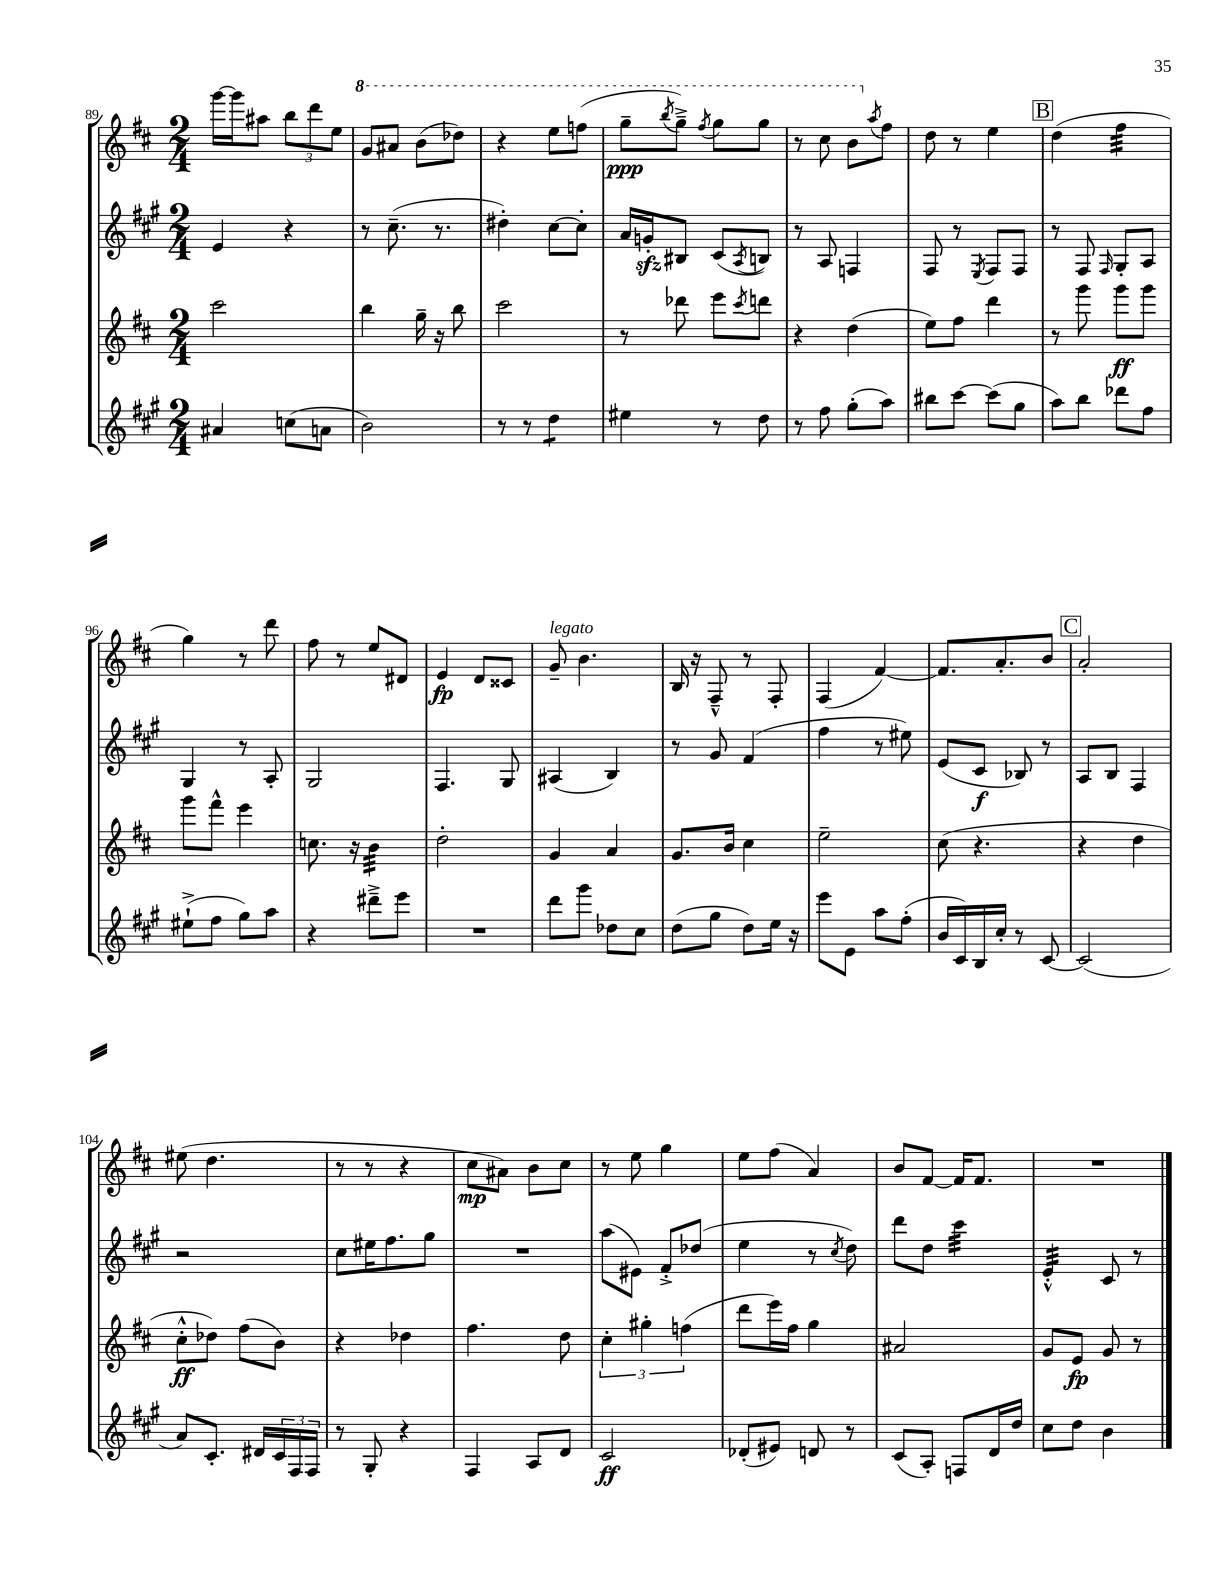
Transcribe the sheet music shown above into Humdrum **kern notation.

**kern	**kern	**kern	**kern
*staff4	*staff3	*staff2	*staff1
*clefG2	*clefG2	*clefG2	*clefG2
*k[f#c#g#]	*k[f#c#]	*k[f#c#g#]	*k[f#c#]
*M2/4	*M2/4	*M2/4	*M2/4
4a#	2ccc#	4e	[16ggg
.	.	.	16ggg]
.	.	.	8aa#
(8cc	.	4r	12bb
.	.	.	12ddd
8a	.	.	.
.	.	.	12ee
=	=	=	=
2b)	4bb	8r	8gg
.	.	(8.cc#~	8aa#
.	16gg~	.	(8bb
.	16r	8.r	.
.	8bb	.	8ddd-)
=	=	=	=
8r	2ccc#	4dd#')	4r
8r	.	.	.
4dd	.	[8cc#	8eee
.	.	8cc#']	(8fff
=	=	=	=
4ee#	8r	16a	8ggg~
.	.	16g'	.
.	.	.	8qbbb
.	8ddd-	8B#	8ggg~^)
.	.	.	8qfff#
8r	8eee	(8c#	8ggg
.	8qccc#	8qA	.
8dd	8ddd	8B)	8ggg
=	=	=	=
8r	4r	8r	8r
8ff#	.	8A	8ccc#
(8gg#'	(4dd	4F	8bb
.	.	.	8qaa
8aa)	.	.	8ff#
=	=	=	=
8bb#	8ee)	8F#	8dd
[8ccc#	8ff#	8r	8r
.	.	8qE	.
(8ccc#]	4ddd	8F#	4ee
8gg#	.	8F#	.
=	=	=	=
8aa)	8r	8r	(4dd
8bb	8ggg	8F#	.
.	.	16qqF#	.
8ddd-	8ggg	8G#'	4ff#
8ff#	8ggg	8A	.
=	=	=	=
(8ee#`^	8ggg	4G#	4gg)
8ff#	8fff#^^	.	.
8gg#)	4eee	8r	8r
8aa	.	8A'	8ddd
=	=	=	=
4r	8.cc	2G#	8ff#
.	.	.	8r
.	16r	.	.
8ddd#~^	4b	.	8ee
8eee	.	.	8d#
=	=	=	=
2r	2dd'	4.F#	4e
.	.	.	8d
.	.	8G#	8c##
=	=	=	=
8ddd	4g	(4A#	8g~
8ggg#	.	.	4.b
8dd-	4a	4B)	.
8cc#	.	.	.
=	=	=	=
(8dd	8.g	8r	16B
.	.	.	16r
8gg#	.	8g#	8F#~^^
.	16b	.	.
8dd)	4cc#	(4f#	8r
16ee	.	.	8F#'
16r	.	.	.
=	=	=	=
8eee	2ee~	4ff#	(4F#
8e	.	.	.
8aa	.	8r	[4f#)
(8ff#'	.	8ee#)	.
=	=	=	=
16b	(8cc#	(8e	8.f#]
16c#)	.	.	.
16B	4.r	8c#	.
16cc#'	.	.	8.a'
8r	.	8B-)	.
[8c#	.	8r	8b
=	=	=	=
(2c#]	4r	8A	2a'
.	.	8B	.
.	4dd	4F#	.
=	=	=	=
8a)	8cc#'^^	2r	(8ee#
8.c#'	8dd-)	.	4.dd
.	(8ff#	.	.
16d#	.	.	.
24c#	8b)	.	.
24F#	.	.	.
24F#	.	.	.
=	=	=	=
8r	4r	8cc#	8r
8G#'	.	16ee#	8r
.	.	8.ff#	.
4r	4dd-	.	4r
.	.	8gg#	.
=	=	=	=
4F#	4.ff#	2r	8cc#
.	.	.	8a#)
8A	.	.	8b
8d	8dd	.	8cc#
=	=	=	=
2c#	6cc#'	(8aa	8r
.	.	8e#)	8ee
.	6gg#'	.	.
.	.	8f#'^	4gg
.	(6ff	.	.
.	.	(8dd-	.
=	=	=	=
(8d-'	8ddd	4ee	8ee
8e#)	16eee)	.	(8ff#
.	16ff#	.	.
8d	4gg	8r	4a)
.	.	8qcc#	.
8r	.	8dd)	.
=	=	=	=
(8c#	2a#	8ddd	8b
8A')	.	8dd	[8f#
8F	.	4ccc#	16f#]
.	.	.	8.f#
16d	.	.	.
16dd	.	.	.
=	=	=	=
8cc#	8g	4e'^^	2r
8dd	8e	.	.
4b	8g	8c#	.
.	8r	8r	.
==	==	==	==
*-	*-	*-	*-
